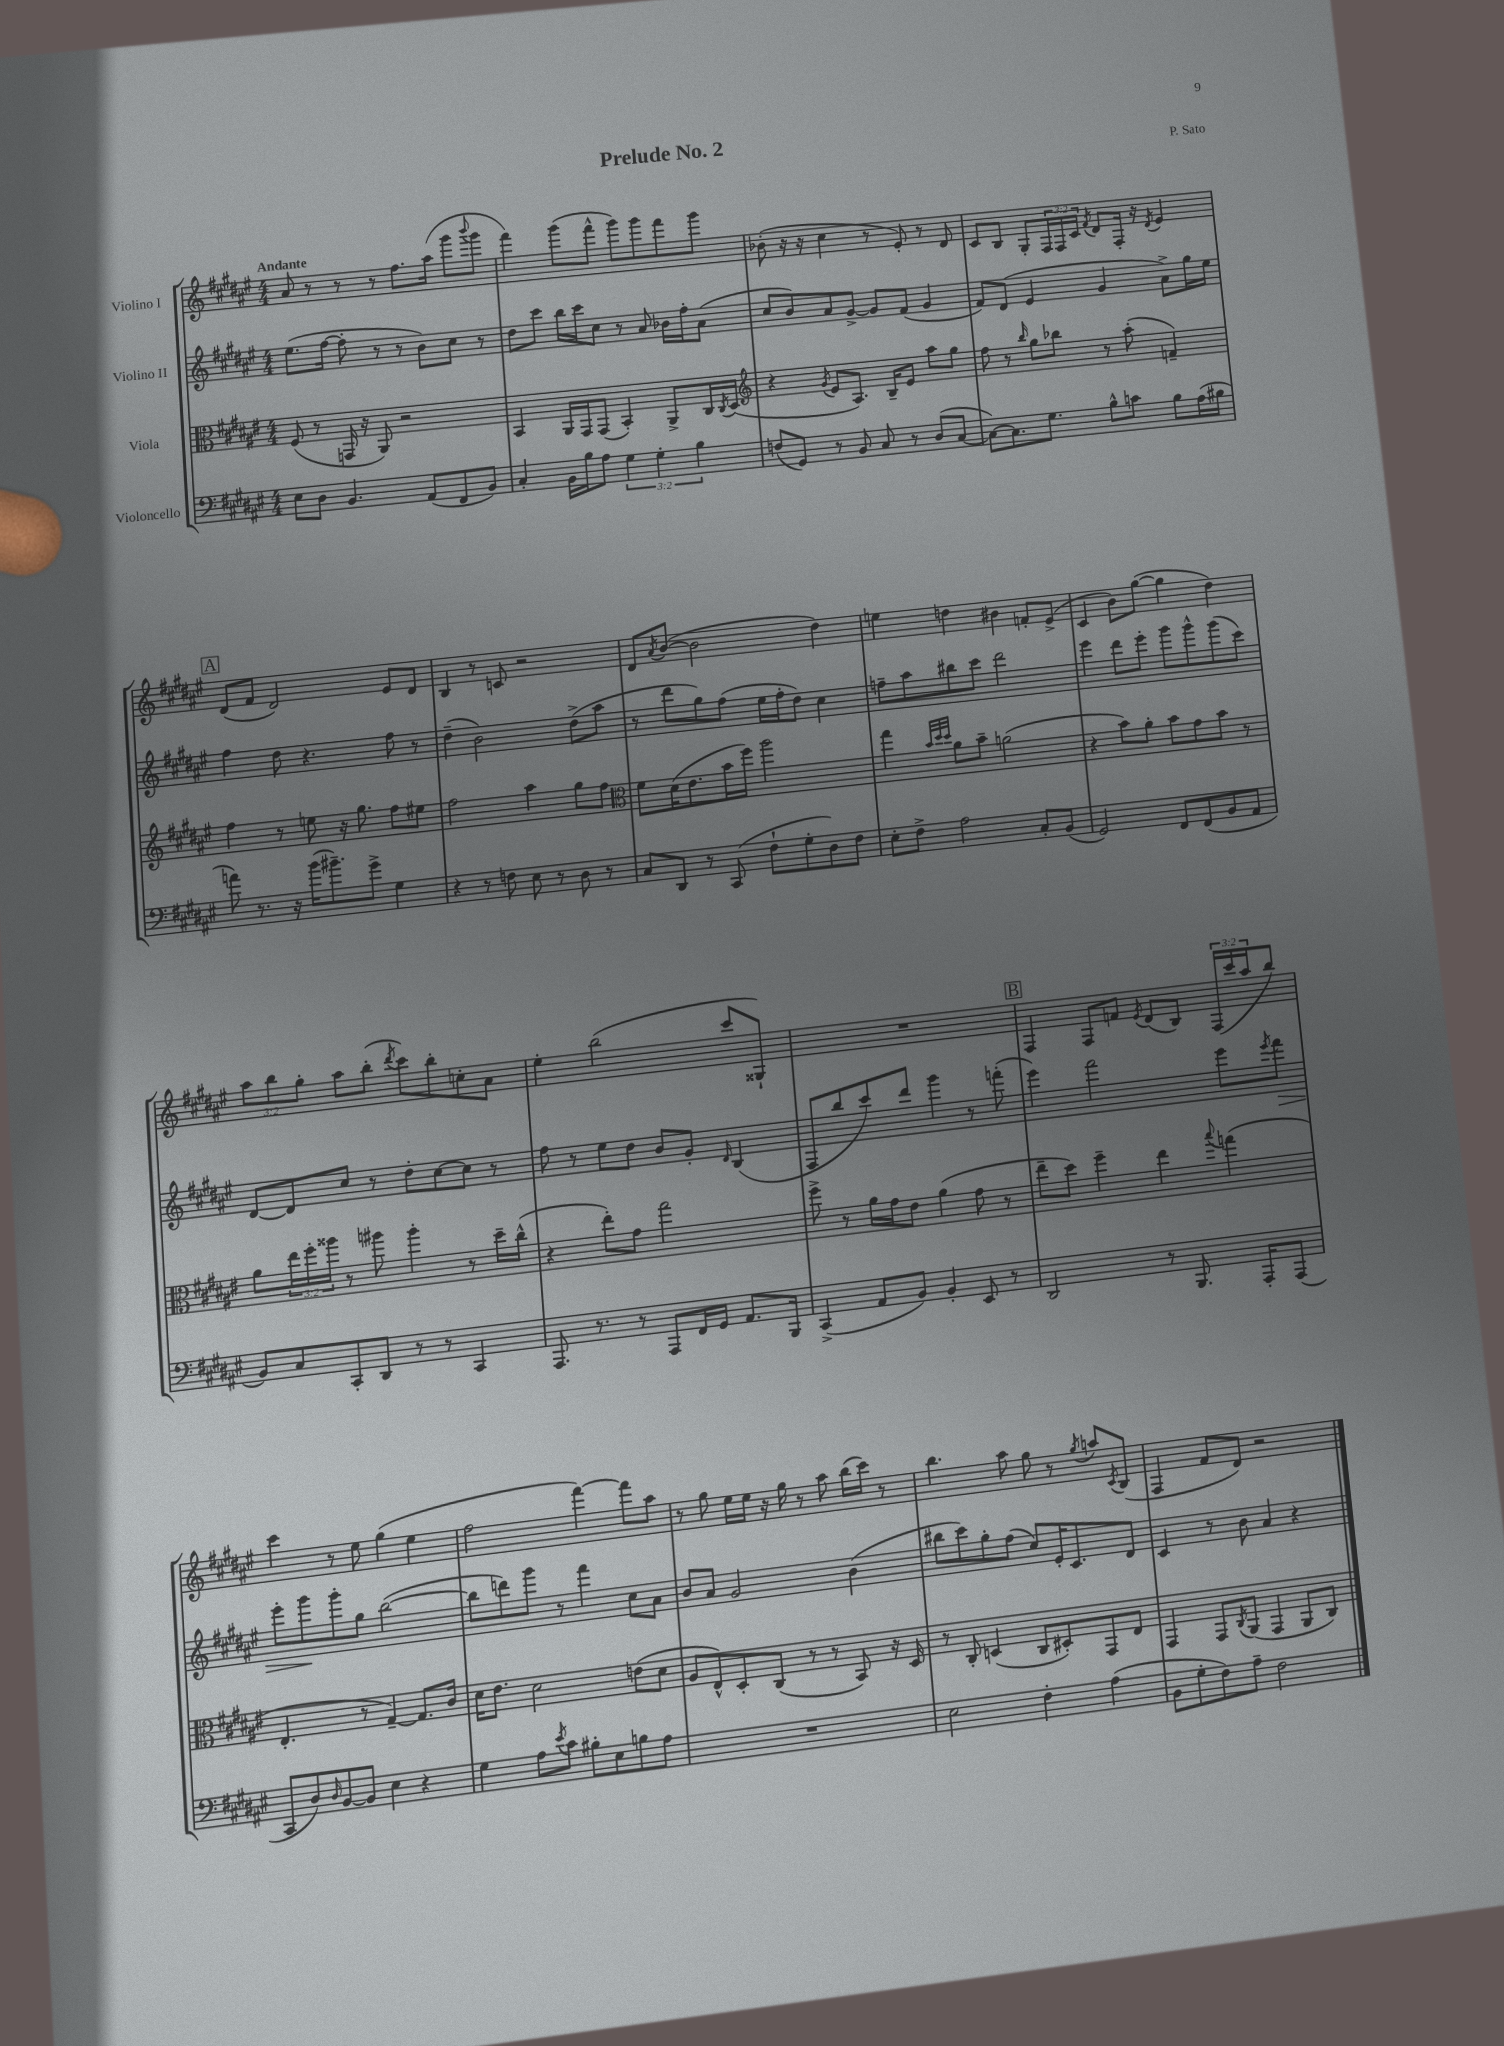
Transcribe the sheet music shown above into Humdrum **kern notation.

**kern	**kern	**kern	**dynam	**kern
*part4	*part3	*part2	*part2	*part1
*staff4	*staff3	*staff2	*staff2	*staff1
*I"Violoncello	*I"Viola	*I"Violino II	*	*I"Violino I
*clefF4	*clefC3	*clefG2	*	*clefG2
*k[f#c#g#d#a#e#]	*k[f#c#g#d#a#e#]	*k[f#c#g#d#a#e#]	*	*k[f#c#g#d#a#e#]
*M4/4	*M4/4	*M4/4	*	*M4/4
=1	=1	=1	=1	=1
!	!	!	!	!LO:TX:a:B:t=Andante
8E#\L	(8F#/	(8.ee#\L	.	8a#/
8D#\J	8r	.	.	8r
.	.	[16ff#\Jk	.	.
4.BB/	16GGn/	8ff#'\]	.	8r
.	16r	.	.	.
.	8AA#/)	8r	.	8r
.	2r	8r	.	8.ff#\L
(8AA#/L	.	8b\L)	.	.
.	.	.	.	(16aa#\Jk
8FF#/	.	8cc#\J	.	8ggg#\L
.	.	.	.	8qqbbb/
8BB/J)	.	8r	.	8ggg#\J
=2	=2	=2	=2	=2
4C#'/	4BB/	8dd#\L	.	4fff#\)
.	.	8ccc#\J	.	.
16BB\LL	16AA#/LL	16bb\LL	.	(8ggg#\L
16B\J	16GG#/J	16ccc#\J	.	.
8A#\J	(8GG#/J	8cc#\J	.	8fff#^^\J
6G#\	4BB'/)	8r	.	8ggg#\L)
.	.	8a#/	.	8ggg#\
6G#'\	.	.	.	.
.	8AA#^/L	16b-X\LL	.	8fff#\
.	.	16ff#'\J	.	.
6B\	.	.	.	.
.	16C#/L	(8a#\J	.	8ggg#\J
.	8qC#/	.	.	.
.	(16D#/JJ	.	.	.
=3	=3	=3	=3	=3
*	*clefG2	*	*	*
(8Fn/L	4r	8cc#/L	.	(8b-X'\
8GG#/J)	.	8b/)	.	16r
.	.	.	.	16r
.	8qg#/	.	.	.
8r	8e#/L	8a#/	.	4cc#\
8BB/	8.A#/J)	[8g#^/J	.	.
8C#/	.	8g#/L]	.	8r
.	16B~/KL	.	.	.
8r	8e#/J	(8f#/J	.	8e#'/)
(8D#/L	8aa#\L	4g#/	.	8r
[8C#/J	8gg#\J	.	.	8d#/
=4	=4	=4	=4	=4
8C#\L_)	8ff#\	8f#/L)	.	8c#/L
8.C#\]	8r	(8d#/J	.	8B/J
.	16qqbb/	.	.	.
.	8gg#\L	4e#/	.	8G#'/L
8.G#\J	.	.	.	.
.	8bb-X\J	.	.	24F#/L
.	.	.	.	24F#/
.	.	.	.	24c#/JJ
.	.	.	.	8qf#/
8B^^\L	8r	4g#/	.	8d#/L
8cn\J	(8aa#'\	.	.	16F#'/Jk
.	.	.	.	16r
.	.	.	.	8qd#/
8B\L	4fn~/)	8a#^\L)	.	4e#/
(16A#\L	.	16gg#\L	.	.
16B#X\JJ	.	16ee#\JJ	.	.
!!LO:LB:g=z
!!LO:REH:place=s1:t=A
=5	=5	=5	=5	=5
8an\)	4ff#\	4ff#\	.	(8d#/L
8.r	.	.	.	8f#/J
.	8r	8dd#\	.	2d#/)
16r	.	.	.	.
(16b\KL	8een\	4.r	.	.
8.b#X~\)	.	.	.	.
.	16r	.	.	.
.	8.gg#\	.	.	.
8g#^\J	.	.	.	.
4G#\	8ff#\L	8ff#\	.	8e#/L
.	8ee#X\J	8r	.	8d#/J
=6	=6	=6	=6	=6
4r	2ff#\	(4dd#~\	.	4B/
8r	.	2b\)	.	8r
8Fn\	.	.	.	8cn/
8E#\	4aa#\	.	.	2r
8r	.	.	.	.
8D#\	8gg#\L	(8dd#^\L	.	.
8r	8ff#\J	8aa#\J	.	.
=7	=7	=7	=7	=7
*	*clefC3	*	*	*
8C#/L	8f#\L	8r	.	8d#/L
.	.	.	.	8qa#/
8DD#/J	(16d#\K	8ddd#\L	.	([8b/J
.	8.e#\	.	.	.
8r	.	8gg#\)	.	2b\]
(8CC#/	16b\L	(8ff#\J	.	.
.	16ff#\JJ)	.	.	.
8F#`\L	2aa#\	16ee#\LL	.	.
.	.	16ff#'\J	.	.
8G#'\	.	8dd#\J)	.	.
8D#\)	.	4cc#\	.	4dd#\)
8F#\J	.	.	.	.
=8	=8	=8	=8	=8
8E#'\L	4gg#\	8ffn~\L	.	4een\
8F#^\J	.	8aa#\	.	.
.	32qqb/LLL	.	.	.
.	32qqdd#/	.	.	.
.	32qqdd#/JJJ	.	.	.
2A#\	8a#\L	8bb#X\	.	4ddn\
.	8b~\J	8ccc#\J	.	.
.	(2an\	2ddd#\	.	4b#X\
8C#'/L	.	.	.	8fn'/L
(8BB/J	.	.	.	(8e#^/J
=9	=9	=9	=9	=9
2GG#/)	4r	4eee#\	.	4c#/
.	8b\L)	8ddd#\L	.	8b\L)
.	8a#'\J	8eee#'\J	.	([8gg#\J
8FF#/L	8b\L	8ggg#\L	.	4gg#\]
(8FF#/	8g#\	8ggg#^^\	.	.
8BB/	8b\J	(8ggg#\	.	4dd#\)
8AA#/J	8r	8ccc#\J)	.	.
!!LO:LB:g=z
=10	=10	=10	=10	=10
8BB/L)	8a#\L	[8d#/L	.	12aa#\L
.	.	.	.	12bb\
8C#/	24ee#\L	8d#/]	.	.
.	24ff#'\	.	.	12gg#'\J
.	24aa##X\JJ	.	.	.
8CC#'/	8r	8cc#/J	.	8aa#\L
8DD#/J	8aa#X\	8r	.	(8bb'\J
.	.	.	.	8qddd#/
8r	4aa#'\	8dd#'\L	.	8ccc#\L)
8r	.	[8cc#\	.	8bb'\
4CC#/	8r	8cc#\J]	.	8ccn'\
.	16dd#~\LL	8r	.	8a#\J
.	(16cc#^^\JJ	.	.	.
=11	=11	=11	=11	=11
8.AAA#/	4r	8ff#\	.	4ee#'\
.	.	8r	.	.
8.r	.	.	.	.
.	8ee#'\L)	8ee#\L	.	(2bb\
8r	8g#\J	8dd#\J	.	.
8AAA#/L	2gg#\	8b/L	.	.
16FF#/L	.	8g#'/J	.	.
16GG#/JJ	.	.	.	.
.	.	16qqd#/	.	.
8.AA#/L	.	(4B/	.	8ccc#/L
.	.	.	.	8G##X`/J)
16BBB/Jk	.	.	.	.
=12	=12	=12	=12	=12
(4CC#^/	8ff#^\	8F#/L	.	1r
.	8r	8bb/	.	.
8AA#/L	16a#\LL	8ccc#/)	.	.
.	16g#\J	.	.	.
8BB/J)	8e#\J	8ddd#/J	.	.
4BB'/	(4a#\	4ggg#\	.	.
8EE#/	8g#\	8r	.	.
8r	8r	(8fffn'\	.	.
!!LO:REH:place=s1:t=B
=13	=13	=13	=13	=13
2DD#/	8ee#~\L	4eee#\)	.	4F#/
.	8dd#\J)	.	.	.
.	4ff#~\	2fff#\	.	8F#/L
.	.	.	.	8fn/J
.	.	.	.	8qe#/
8r	4ee#\	.	.	(8d#/L
8.BBB/	.	.	.	8B/J)
.	8qqbb/	.	.	.
.	(4ggn\	8eee#\L	.	(24F#/LL
.	.	.	.	24ccc#/
16AAA#'/KL	.	.	.	.
.	.	.	.	24aa#/J
.	.	8qeee#/	.	.
!	!	!	!LO:HP:b	!
(8AAA#/J	.	8fff#\J	>	8bb/J)
!!LO:LB:g=z
=14	=14	=14	=14	=14
8CC#/L	4.E#'/	8eee#'\L	.	4ccc#\
8D#/)	.	8ggg#\	.	.
16qqD#/	.	.	.	.
[8BB/	.	8ggg#'\	]	8r
8BB/J]	8r	8gg#\J	.	8ee#\
4E#\	[4G#~/)	([2bb\	.	(4gg#\
4r	8.G#/L]	.	.	4ee#\
.	16c#/Jk	.	.	.
=15	=15	=15	=15	=15
4G#\	16d#\KL	8bb\L]	.	2ff#\
.	8.e#\J	.	.	.
.	.	8dddn\)	.	.
8A#\L	2d#\	8ggg#\J	.	.
8qe#/	.	.	.	.
8c#\J	.	8r	.	.
8B#X'\L	.	4fff#\	.	[4fff#\)
8E#\	.	.	.	.
8Bn\	(8en\L	8cc#\L	.	8fff#\L]
8A#\J	8d#\J	8a#\J	.	8aa#\J
=16	=16	=16	=16	=16
1r	8A#/L	8b/L	.	8r
.	8E#^^/)	8a#/J	.	8gg#\
.	8D#'/	2g#/	.	16ee#\LL
.	.	.	.	16ee#\JJ
.	(8C#/J	.	.	16r
.	.	.	.	16gg#\
.	8r	.	.	8r
.	8r	.	.	8aa#\
.	8BB/)	(4b\	.	(16bb\LL
.	.	.	.	16ccc#\JJ)
.	16r	.	.	8r
.	16D#/	.	.	.
=17	=17	=17	=17	=17
2E#\	8r	8bb#X\L	.	4.bb\
.	8C#'/	8ccc#\)	.	.
.	(4Dn/	8gg#'\	.	.
.	.	(8ff#\J	.	8aa#\
4F#'\	8C#/L	8cc#/L)	.	8gg#\
.	8D#X'/)	16e#'/K	.	8r
.	.	8.c#/	.	.
.	.	.	.	8qgg#/
(4A#\	8GG#/	.	.	8aan/L
.	.	.	.	8qc#/
.	8E#/J	8d#/J	.	(8B/J
=18	=18	=18	=18	=18
8BB\L	4GG#/	4c#/	.	4F#/
8G#'\	.	.	.	.
8F#\)	8GG#/L	8r	.	8f#/L
.	8qC#/	.	.	.
8A#~\J	(8AA#/J	8b\	.	8d#/J)
2F#\	4GG#/	4a#/	.	2r
.	8AA#/L	4r	.	.
.	8C#/J)	.	.	.
==	==	==	==	==
*-	*-	*-	*-	*-
